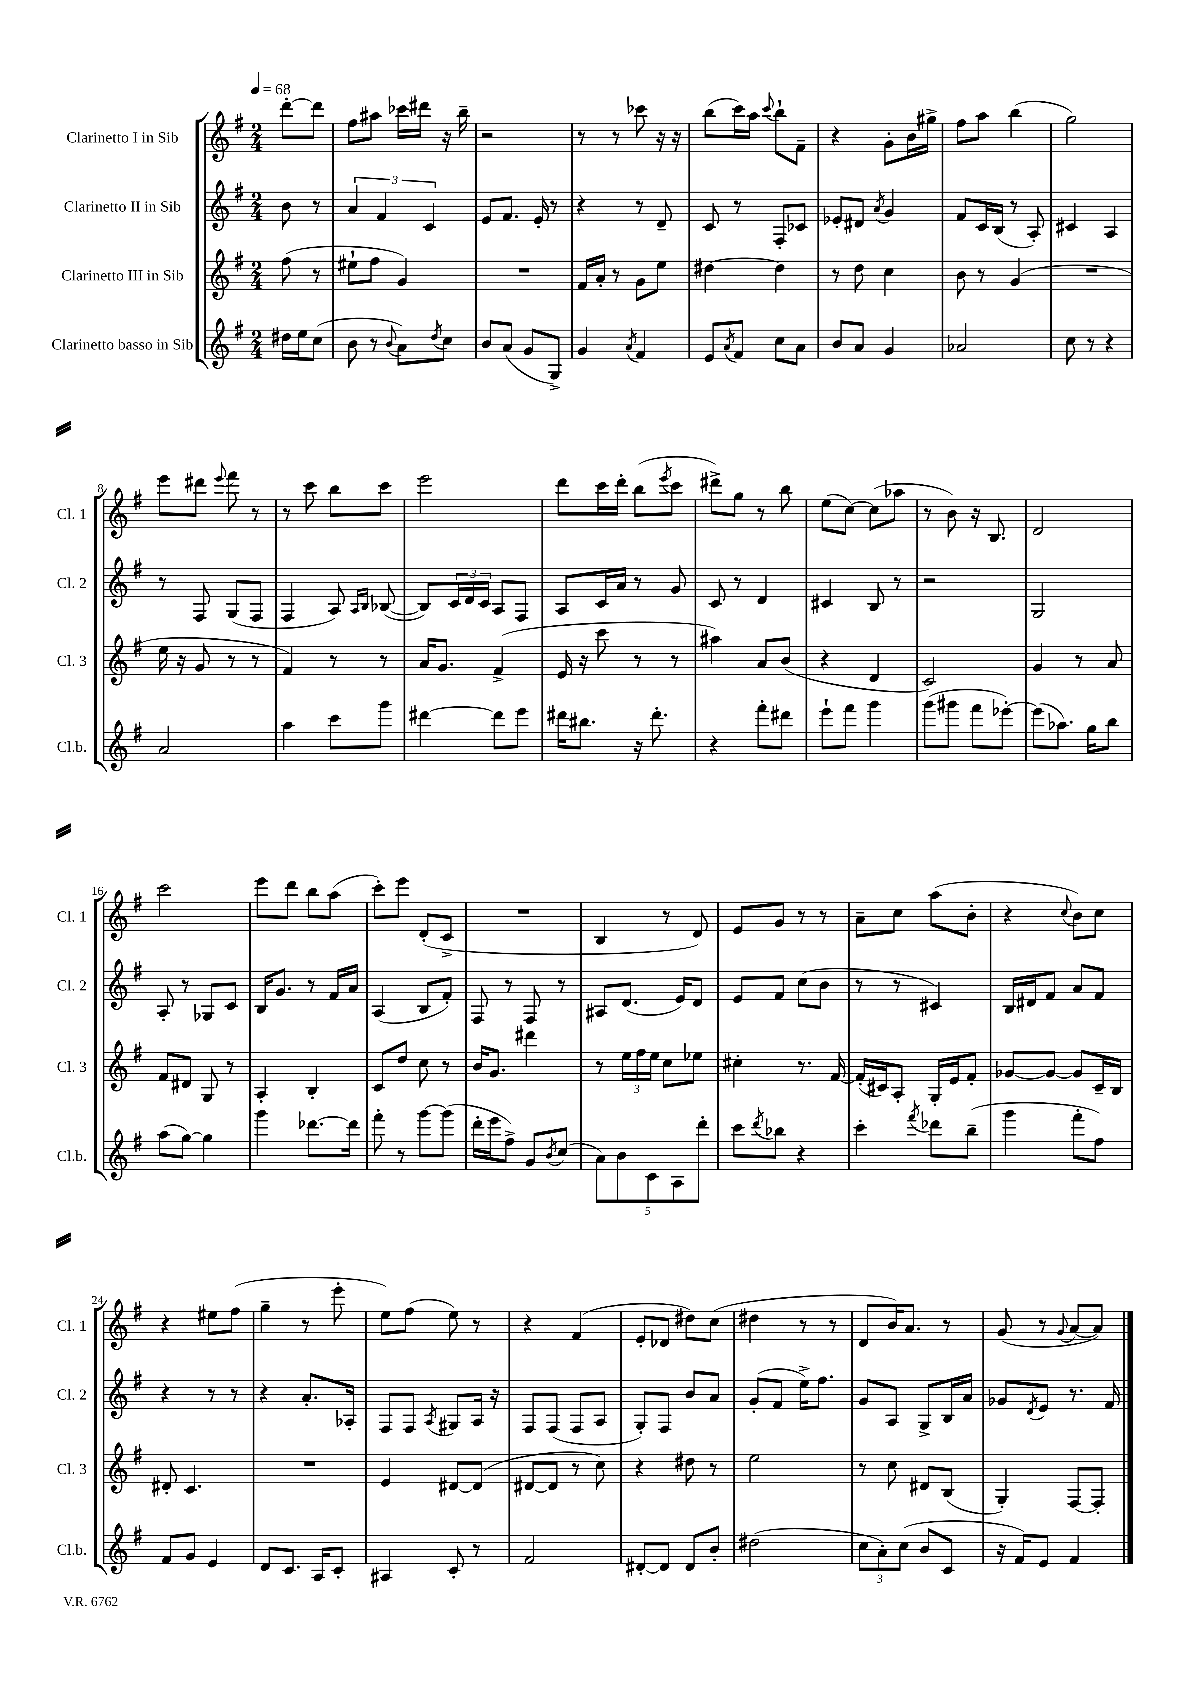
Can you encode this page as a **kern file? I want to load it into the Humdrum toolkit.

**kern	**kern	**kern	**kern
*staff4	*staff3	*staff2	*staff1
*clefG2	*clefG2	*clefG2	*clefG2
*k[f#]	*k[f#]	*k[f#]	*k[f#]
*M2/4	*M2/4	*M2/4	*M2/4
*MM68	*MM68	*MM68	*MM68
16dd#	(8ff#	8b	[8ddd'
16ee	.	.	.
(8cc	8r	8r	8ddd]
=	=	=	=
8b	8ee#`	6a	8ff#
8r	8ff#	.	8aa#
.	.	6f#	.
8qqb	.	.	.
8a)	4g)	.	16ccc-
.	.	.	16ddd#
.	.	6c	.
8qdd	.	.	.
8cc	.	.	16r
.	.	.	16bb~
=	=	=	=
8b	2r	8e	2r
(8a	.	8.f#	.
8g	.	.	.
.	.	16e'	.
8G^)	.	8r	.
=	=	=	=
4g	16f#	4r	8r
.	16a'	.	.
.	8r	.	8r
8qa	.	.	.
4f#	8g	8r	8ccc-
.	8ee	8d~	16r
.	.	.	16r
=	=	=	=
8e	[4dd#	8c	(8bb
8qa	.	.	.
8f#	.	8r	16ccc)
.	.	.	16aa
.	.	.	8qqccc
8cc	4dd#]	8F#'	8bb`
8a	.	8c-	8f#~
=	=	=	=
8b	8r	8e-'	4r
8a	8dd	8d#	.
.	.	8qa	.
4g	4cc	4g	8g'
.	.	.	16b
.	.	.	16gg#^
=	=	=	=
2a-	8b	8f#	8ff#
.	8r	16c	8aa
.	.	(16B	.
.	(4g	8r	(4bb
.	.	8A')	.
=	=	=	=
8cc	2r	4c#	2gg)
8r	.	.	.
4r	.	4A	.
=	=	=	=
2a	16ee	8r	8eee
.	16r	.	.
.	8g	8F#	8ddd#
.	.	.	8qqeee
.	8r	(8G	8fff#
.	8r	8F#	8r
=	=	=	=
4aa	4f#)	4F#	8r
.	.	.	8ccc
8ccc	8r	8A)	8bb
.	.	16qqA	.
.	.	16qqB	.
8ggg	8r	([8B-	8ccc
=	=	=	=
[4ddd#	16a	8B-])	2eee
.	8.g	.	.
.	.	24c	.
.	.	24d	.
.	.	24c	.
8ddd#]	(4f#^	8A	.
8eee	.	8F#	.
=	=	=	=
16ddd#	16e	8A	8ddd
8.bb#	16r	.	.
.	8ccc	16c	16ccc
.	.	16a	16ddd'
16r	8r	8r	(8bb
8.ddd#'	.	.	.
.	.	.	8qeee
.	8r	8g	8ccc
=	=	=	=
4r	4aa#)	8c	8ddd#^)
.	.	8r	8gg
8fff#'	8a	4d	8r
8ddd#	(8b	.	8bb
=	=	=	=
8eee`	4r	4c#	(8ee
8fff#	.	.	[8cc)
4ggg	4d	8B	(8cc]
.	.	8r	8aa-
=	=	=	=
(8ggg	2c)	2r	8r
8ggg#	.	.	8b)
8fff#	.	.	16r
.	.	.	8.B
[8eee-')	.	.	.
=	=	=	=
(8eee-]	4g	2G	2d
8.aa-)	.	.	.
.	8r	.	.
16gg	.	.	.
8bb	8a	.	.
=	=	=	=
(8aa	8f#	8A'	2ccc
[8gg)	8d#	8r	.
4gg]	8G	8G-	.
.	8r	8c	.
=	=	=	=
4ggg	4A'	16B	8eee
.	.	8.g	.
.	.	.	8ddd
[8.ddd-	4B'	8r	8bb
.	.	16f#	(8aa
16ddd-]	.	16a	.
=	=	=	=
8fff#'	8c	(4A	8ccc')
8r	8dd	.	8eee
[8ggg	8cc	8B	(8d'
(8ggg]	8r	8f#')	8c^
=	=	=	=
16ddd'	16b	8F#	2r
16eee	8.g	.	.
8ff#^)	.	8r	.
8g	4ddd#	8F#	.
8qb	.	.	.
(8cc	.	8r	.
=	=	=	=
10a)	8r	8A#	4B
10b	.	.	.
.	24ee	(8.d	.
.	24ff#	.	.
10c	.	.	.
.	24ee	.	.
.	8cc	.	8r
10A	.	.	.
.	.	16e)	.
.	8ee-	8d	8d)
10ddd'	.	.	.
=	=	=	=
8ccc	4cc#'	8e	8e
8qddd	.	.	.
8bb-	.	8f#	8g
4r	8.r	(8cc	8r
.	.	8b	8r
.	[16f#	.	.
=	=	=	=
4ccc'	(16f#']	8r	8a~
.	16c#)	.	.
.	8A'	8r	8cc
8qfff#	.	.	.
8ddd-	16G'	4c#)	(8aa
.	16e	.	.
(8bb~	8f#'	.	8b'
=	=	=	=
4ggg	[8g-	16B	4r
.	.	16d#	.
.	8g-_	8f#	.
.	.	.	8qqcc
8fff#'	8g-]	8a	8b)
8ff#)	16c~	8f#	8cc
.	16B	.	.
=	=	=	=
8f#	8d#'	4r	4r
8g	4.c	.	.
4e	.	8r	8ee#
.	.	8r	(8ff#
=	=	=	=
8d	2r	4r	4gg~
8.c	.	.	.
.	.	8.a'	8r
16A	.	.	.
8c'	.	.	8eee'
.	.	16A-'	.
=	=	=	=
4A#	4e	8F#	8ee)
.	.	8F#	(8ff#
.	.	8qA	.
8c'	[8d#	8G#	8ee)
8r	(8d#]	16A	8r
.	.	16r	.
=	=	=	=
2f#	[8d#	8F#	4r
.	8d#]	(8F#	.
.	8r	8F#	(4f#
.	8cc)	8A	.
=	=	=	=
[8d#'	4r	8G')	8e'
8d#]	.	8F#	8d-
8d#	8dd#	8b	8dd#)
8b'	8r	8a	(8cc
=	=	=	=
(2dd#	2ee	(8g'	4dd#
.	.	8f#	.
.	.	16ee^)	8r
.	.	8.ff#	.
.	.	.	8r
=	=	=	=
12cc	8r	8g	8d
12a')	.	.	.
.	8cc	8A	16b)
(12cc	.	.	.
.	.	.	8.a
8b	8d#	8G^	.
8c	(8B	16B	8r
.	.	16a	.
=	=	=	=
16r	4G')	8g-	(8g
16f#)	.	.	.
.	.	8qd	.
8e	.	8e	8r
.	.	.	8qqg
4f#	[8F#	8.r	[8a
.	8F#']	.	8a])
.	.	16f#	.
==	==	==	==
*-	*-	*-	*-
